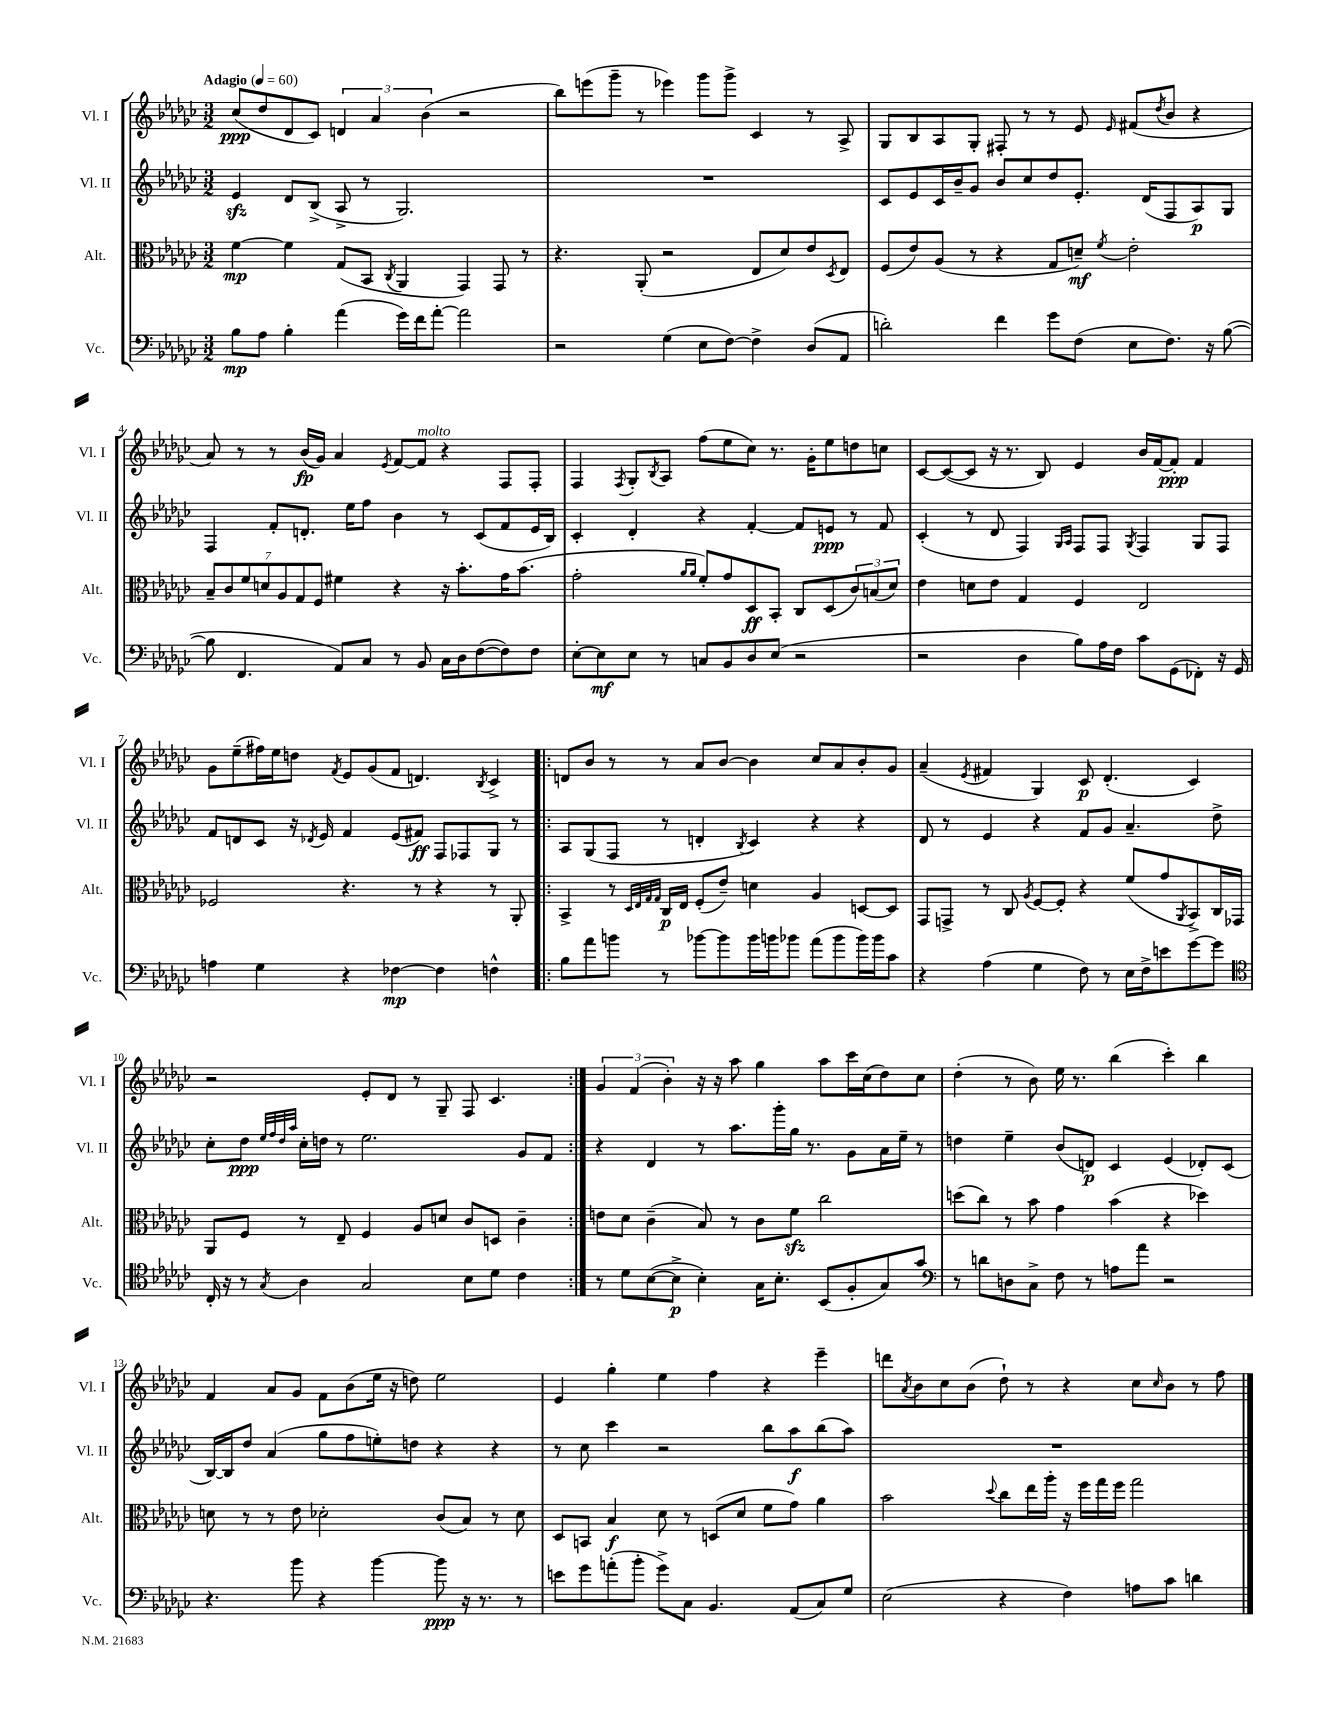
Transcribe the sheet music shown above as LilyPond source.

<<
\new StaffGroup <<
\new Staff = "s0" \with { instrumentName = "Vl. I" shortInstrumentName = "Vl. I" } {
    \clef treble \key ges \major \numericTimeSignature \time 3/2 \tempo "Adagio" 4 = 60
    ces''8\ppp( des''8 des'8 ces'8) \tuplet 3/2 { d'4 aes'4 bes'4( } r2 |
    bes''8) e'''8( ges'''8-- r8 ees'''4) ges'''8 ges'''8-> ces'4 r8 aes8-> |
    ges8 bes8 aes8 ges8-. fis8-. r8 r8 ees'8 \grace { ees'16 } fis'8( \acciaccatura { des''8 } bes'8 r4 |
    aes'8) r8 r8 bes'16\fp( ges'16) aes'4 \acciaccatura { ees'8 } f'8~ f'8^\markup { \italic "molto" } r4 f8 f8-. |
    f4 \acciaccatura { f8 } ges8-. \acciaccatura { bes8 } aes8 f''8( ees''8 ces''8) r8. ges'16-. ees''8 d''8 c''8 |
    ces'8~ ces'8~( ces'8 r16 r8. bes8) ees'4 bes'16 f'16~ f'8-.\ppp f'4 |
    ges'8 ees''8--( fis''16) ees''16 d''8 \acciaccatura { f'8 } ees'8 ges'8( f'8 d'4.) \acciaccatura { bes8 } ces'4-> |
    \repeat volta 2 { d'8 bes'8 r8 r8 aes'8 bes'8~ bes'4 ces''8 aes'8 bes'8-. ges'8 |
    aes'4--( \acciaccatura { ees'8 } fis'4 ges4) ces'8\p des'4.-.( ces'4) |
    r2 ees'8-. des'8 r8 ges8-- f8 ces'4. | }
    \tuplet 3/2 { ges'4 f'4( bes'4-.) } r16 r16 aes''8 ges''4 aes''8 ces'''16 ces''16( des''8) ces''8 |
    des''4-.( r8 bes'8) ees''16 r8. bes''4( ces'''4-.) bes''4 |
    f'4 aes'8 ges'8 f'8 bes'8( ees''16 r16 d''8) ees''2 |
    ees'4 ges''4-. ees''4 f''4 r4 ees'''4-- |
    d'''8 \acciaccatura { aes'8 } bes'8 ces''8 bes'8( des''8-!) r8 r4 ces''8 \grace { ces''16 } bes'8 r8 f''8 \bar "|." |
}
\new Staff = "s1" \with { instrumentName = "Vl. II" shortInstrumentName = "Vl. II" } {
    \clef treble \key ges \major \numericTimeSignature \time 3/2
    ees'4\sfz des'8 bes8->( aes8-> r8 ges2.) |
    R1. |
    ces'8 ees'8 ces'16 bes'16-- ges'8 bes'8 ces''8 des''8 ees'8.-. des'16( f8 aes8\p) ges8 |
    f4 f'8-. d'8.-. ees''16 f''8 bes'4 r8 ces'8( f'8 ees'16 bes16) |
    ces'4-. des'4-. r4 f'4~-. f'8 e'8\ppp r8 f'8 |
    ces'4-.( r8 des'8 f4) \grace { ges16 aes16 } f8 f8 \acciaccatura { ges8 } f4 ges8 f8 |
    f'8 d'8 ces'8 r16 \acciaccatura { des'8 } ees'16 f'4 ees'8( fis'8\ff) f8 fes8 ges8 r8 |
    \repeat volta 2 { aes8 ges8( f8 r8 d'4-. \acciaccatura { bes8 } ces'4) r4 r4 |
    des'8 r8 ees'4 r4 f'8 ges'8 aes'4.-- des''8-> |
    ces''8-. des''8\ppp \grace { ees''32 f''32 des''32 aes''32 } ces''16-. d''16 r8 ees''2. ges'8 f'8 | }
    r4 des'4 r8 aes''8. ges'''16-. ges''16 r8. ges'8 aes'16 ees''16-- r8 |
    d''4 ees''4-- bes'8( d'8\p) ces'4 ees'4( des'8-.) ces'8( |
    bes16~) bes16 des''8 aes'4( ges''8 f''8 e''8-.) d''8 r4 r4 |
    r8 ces''8 ces'''4 r2 bes''8 aes''8\f bes''8( aes''8) |
    R1. \bar "|." |
}
\new Staff = "s2" \with { instrumentName = "Alt." shortInstrumentName = "Alt." } {
    \clef alto \key ges \major \numericTimeSignature \time 3/2
    f'4~\mp f'4 ges8( bes,8 \acciaccatura { ces8 } aes,4 ges,4) ges,8 r8 |
    r4. aes,8-.( r2 ees8 des'8) ees'8 \acciaccatura { des8 } ees8 |
    f8( ees'8) aes8( r8 r4 ges8 d'8--\mf) \acciaccatura { f'8 } ees'2-. |
    \tuplet 7/4 { bes8-- ces'8 f'8 d'8 aes8 ges8 f8 } fis'4 r4 r16 bes'8.-. ges'16 bes'8.( |
    ges'2-. \grace { aes'16 aes'16 } f'8-.) ges'8 des8\ff bes,8-. ces8 des8( \tuplet 3/2 { ces'8) b8( des'8) } |
    ees'4 d'8 ees'8 ges4 f4 ees2 |
    fes2 r4. r8 r4 r8 aes,8-. |
    \repeat volta 2 { bes,4-> r8 \grace { des32 ees32 ges32 ges32 } ces16\p ees16 f8-.( ees'8--) d'4 aes4 d8~ d8 |
    ges,8 g,8-> r8 ces8 \acciaccatura { aes8 } f8~ f8-. r4 f'8( ges'8 \acciaccatura { aes,8 } bes,8->) ces16 ges,16 |
    aes,8 f8 r8 ees8-- f4 aes8 d'8 ces'8 d8 ces'4-- | }
    e'8 des'8 ces'4--( bes8) r8 ces'8 f'8\sfz ces''2 |
    d''8( ces''8) r8 bes'8 ges'4 bes'4( r4 des''4) |
    d'8 r8 r8 ees'8 des'2-. ces'8( bes8) r8 des'8 |
    des8 b,8 bes4\f des'8 r8 d8( des'8 f'8 ges'8) aes'4 |
    bes'2 \appoggiatura { des''8 } ces''8 ees''16 aes''16-. r16 f''16 ges''16 f''16 ges''2 \bar "|." |
}
\new Staff = "s3" \with { instrumentName = "Vc." shortInstrumentName = "Vc." } {
    \clef bass \key ges \major \numericTimeSignature \time 3/2
    bes8\mp aes8 bes4-. aes'4( ges'16) f'16 aes'8~-. aes'2 |
    r2 ges4( ees8 f8~) f4-> des8( aes,8 |
    d'2-.) f'4 ges'8 f8( ees8 f8.) r16 bes8~( |
    bes8 f,4. aes,8) ces8 r8 bes,8 ces16 des16 f8~( f8) f8 |
    ees8~-. ees8\mf ees8 r8 c8 bes,8 des8 ees8( r2 |
    r2 des4 bes8) aes16 f16 ces'8 ges,8( fes,8-.) r16 ges,16 |
    a4 ges4 r4 fes4~\mp fes4 f4-^ |
    \repeat volta 2 { bes8 aes'8 b'8 r8 bes'8~ bes'8 bes'16 b'16 bes'8 aes'8( bes'8 bes'16) bes'16 ces'8 |
    r4 aes4( ges4 f8) r8 ees16 f16-> e'8 ges'8~ ges'8 |
    \clef tenor ces16-. r16 r8 \acciaccatura { ges8 } aes4 ges2 bes8 des'8 ces'4 | }
    r8 des'8 bes8~( bes8->\p bes4-.) ges16 bes8.-. bes,8( f8-. ges8) ges'8 |
    \clef bass r8 d'8 d8 ces8-> f8 r8 a8 aes'8 r2 |
    r4. bes'8 r4 bes'4~ bes'8\ppp r16 r8. r8 |
    e'8 ges'8 a'8-.( bes'8-. ges'8->) ces8 bes,4. aes,8( ces8) ges8 |
    ees2( r4 f4) a8 ces'8 d'4 \bar "|." |
}
>>
>>
